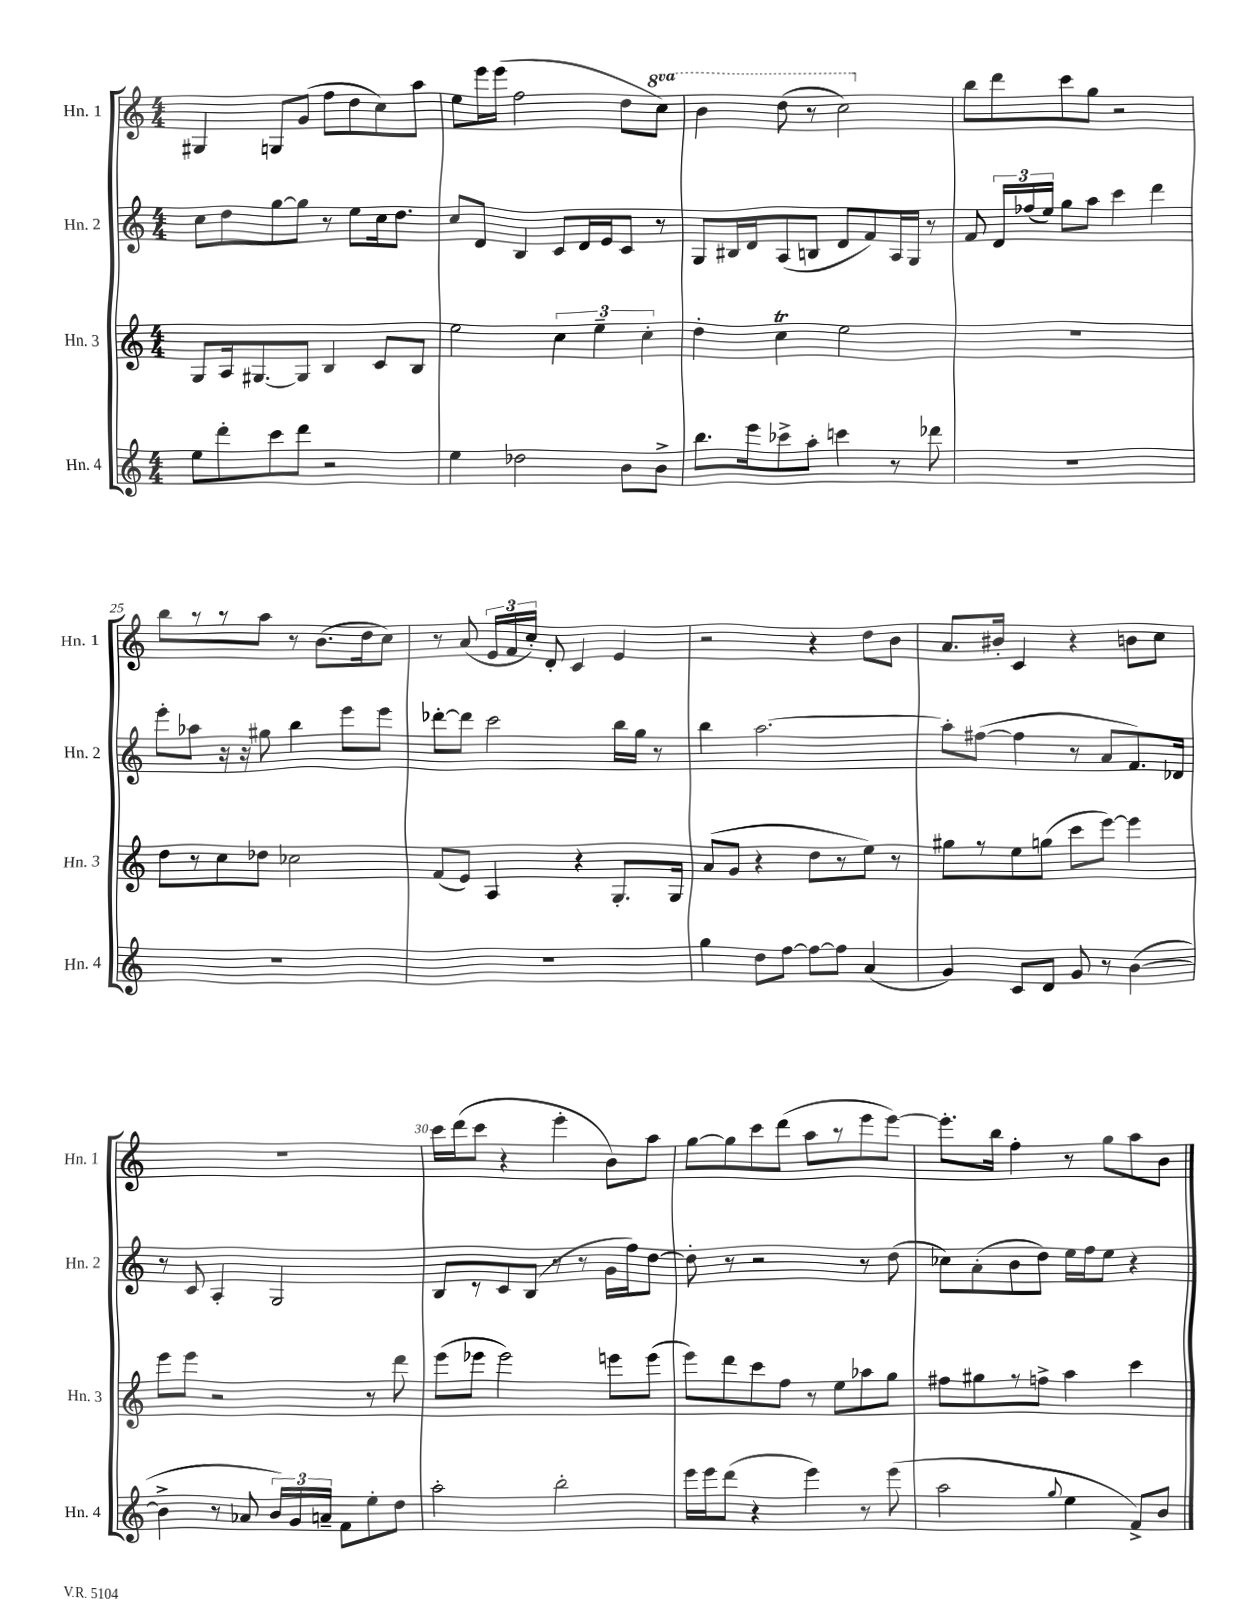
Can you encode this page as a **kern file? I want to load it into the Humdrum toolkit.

**kern	**kern	**kern	**kern
*part4	*part3	*part2	*part1
*staff4	*staff3	*staff2	*staff1
*I"Hn. 4	*I"Hn. 3	*I"Hn. 2	*I"Hn. 1
*I'Hn. 4	*I'Hn. 3	*I'Hn. 2	*I'Hn. 1
*clefG2	*clefG2	*clefG2	*clefG2
*k[]	*k[]	*k[]	*k[]
*M4/4	*M4/4	*M4/4	*M4/4
=21	=21	=21	=21
8ee\L	8G/L	8cc\L	4G#X/
8ddd'\	16A/k	8dd\	.
.	[8.G#X/	.	.
8ccc\	.	[8gg\	8Gn/L
8ddd\J	8G#/J]	8gg\J]	(8g/J
2r	4B/	8r	8ff\L
.	.	8ee\L	8dd\
.	8c/L	16cc\k	8cc\)
.	.	8.dd\J	.
.	8B/J	.	8aa\J
=22	=22	=22	=22
4ee\	2ee\	8cc/L	8ee\L
.	.	8d/J	16eee\L
.	.	.	(16eee\JJ
2dd-X\	.	4B/	2ff\
.	6cc\	8c/L	.
.	.	16d/L	.
.	6ee~\	.	.
.	.	16e/J	.
8b\L	.	8c/J	8dd\L
.	6cc'\	.	.
*	*	*	*8va
8b^\J	.	8r	8ccc\J)
=23	=23	=23	=23
8.bb\L	4dd'\	8G/L	4bb\
.	.	16B#X/L	.
16eee\k	.	16d/J	.
8ccc-X^\	4ccT\	(8A/	(8ddd\
8aa'\J	.	8Bn/J	8r
4cccn\	2ee\	8d/L	2ccc\)
.	.	8f/)	.
8r	.	16A/L	.
.	.	16G/JJ	.
8ddd-X\	.	8r	.
=24	=24	=24	=24
*	*	*	*X8va
1r	1r	8f/	8bb\L
.	.	24d/LL	8ddd\
.	.	(24ff-X/	.
.	.	24ee/JJ)	.
.	.	8gg\L	8ccc\
.	.	8aa\J	8gg\J
.	.	4ccc\	2r
.	.	4ddd\	.
!!LO:LB:g=z
=25	=25	=25	=25
1r	8dd\L	8eee'\L	8bb\L
.	8r	8aa-X\J	8r
.	8cc\	16r	8r
.	.	16r	.
.	8dd-X\J	8gg#X\	8aa\J
.	2cc-X\	4bb\	8r
.	.	.	(8.b\L
.	.	8eee\L	.
.	.	.	16dd\k
.	.	8eee\J	8cc\J)
=26	=26	=26	=26
1r	(8f/L	[8ddd-X'\L	8r
.	8e/J)	8ddd-\J]	(8a/
.	4A/	2ccc\	24e/LL
.	.	.	24f/
.	.	.	24cc'/JJ)
.	.	.	8d'/
.	4r	.	4c/
.	8.G'/L	16bb\LL	4e/
.	.	16gg\JJ	.
.	.	8r	.
.	16G/Jk	.	.
=27	=27	=27	=27
4gg\	(8a/L	4bb\	2r
.	8g/J	.	.
8dd\L	4r	[2.aa\	.
[8ff\J	.	.	.
8ff\L_	8dd\L	.	4r
8ff\J]	8r	.	.
(4a/	8ee\J)	.	8dd\L
.	8r	.	8b\J
=28	=28	=28	=28
4g/)	8gg#X\L	8aa'\L]	8.a/L
.	8r	([8ff#X\J	.
.	.	.	16b#X'/Jk
8c/L	8ee\	4ff#\]	4c/
8d/J	(8ggn\J	.	.
8g/	8ccc\L	8r	4r
8r	[8eee\J)	8a/L	.
([4b\	4eee\]	8.f/)	8bn\L
.	.	.	8cc\J
.	.	16d-X/Jk	.
!!LO:LB:g=z
=29	=29	=29	=29
4b^\]	8eee\L	8r	1r
.	8eee\J	8c/	.
8r	2r	4A'/	.
8a-X/	.	.	.
24b/LL)	.	2G/	.
24g/	.	.	.
24an~/JJ	.	.	.
8f\L	.	.	.
8ee'\	8r	.	.
8dd\J	8ddd\	.	.
=30	=30	=30	=30
2aa'\	(8eee\L	8B/L	16ccc\LL
.	.	.	(16ddd\J
.	8eee-X\J	8r	8ccc\J
.	2eee-\)	8c/	4r
.	.	(8B/J	.
2bb'\	.	8r	4eee'\
.	.	8r	.
.	8eeen\L	16g\LL	8b\L)
.	.	16ff\J)	.
.	(8eee\J	[8dd\J	8aa\J
=31	=31	=31	=31
16eee\LL	8eee\L)	8dd'\]	[8gg\L
16eee\J	.	.	.
(8ddd\J	8ddd\	8r	8gg\]
4r	8ccc\	2r	8ccc\
.	8ff\J	.	(8ddd\J
4eee\)	8r	.	8aa\L
.	8ee\L	.	8r
8r	8aa-X\	8r	8eee\
(8eee\	8gg\J	(8dd\	[8eee\J)
=32	=32	=32	=32
2aa\	8ff#X\L	8cc-X\L)	8.eee'\L]
.	8gg#X\	(8a'\	.
.	.	.	16bb\Jk
.	8r	8b\	4ff'\
.	8ffn^\J	8dd\J)	.
8qqgg/	.	.	.
4ee\	4aa\	16ee\LL	8r
.	.	16ff\J	.
.	.	8ee\J	8gg\L
8f^/L)	4ccc\	4r	8aa\
8b/J	.	.	8b\J
==	==	==	==
*-	*-	*-	*-
